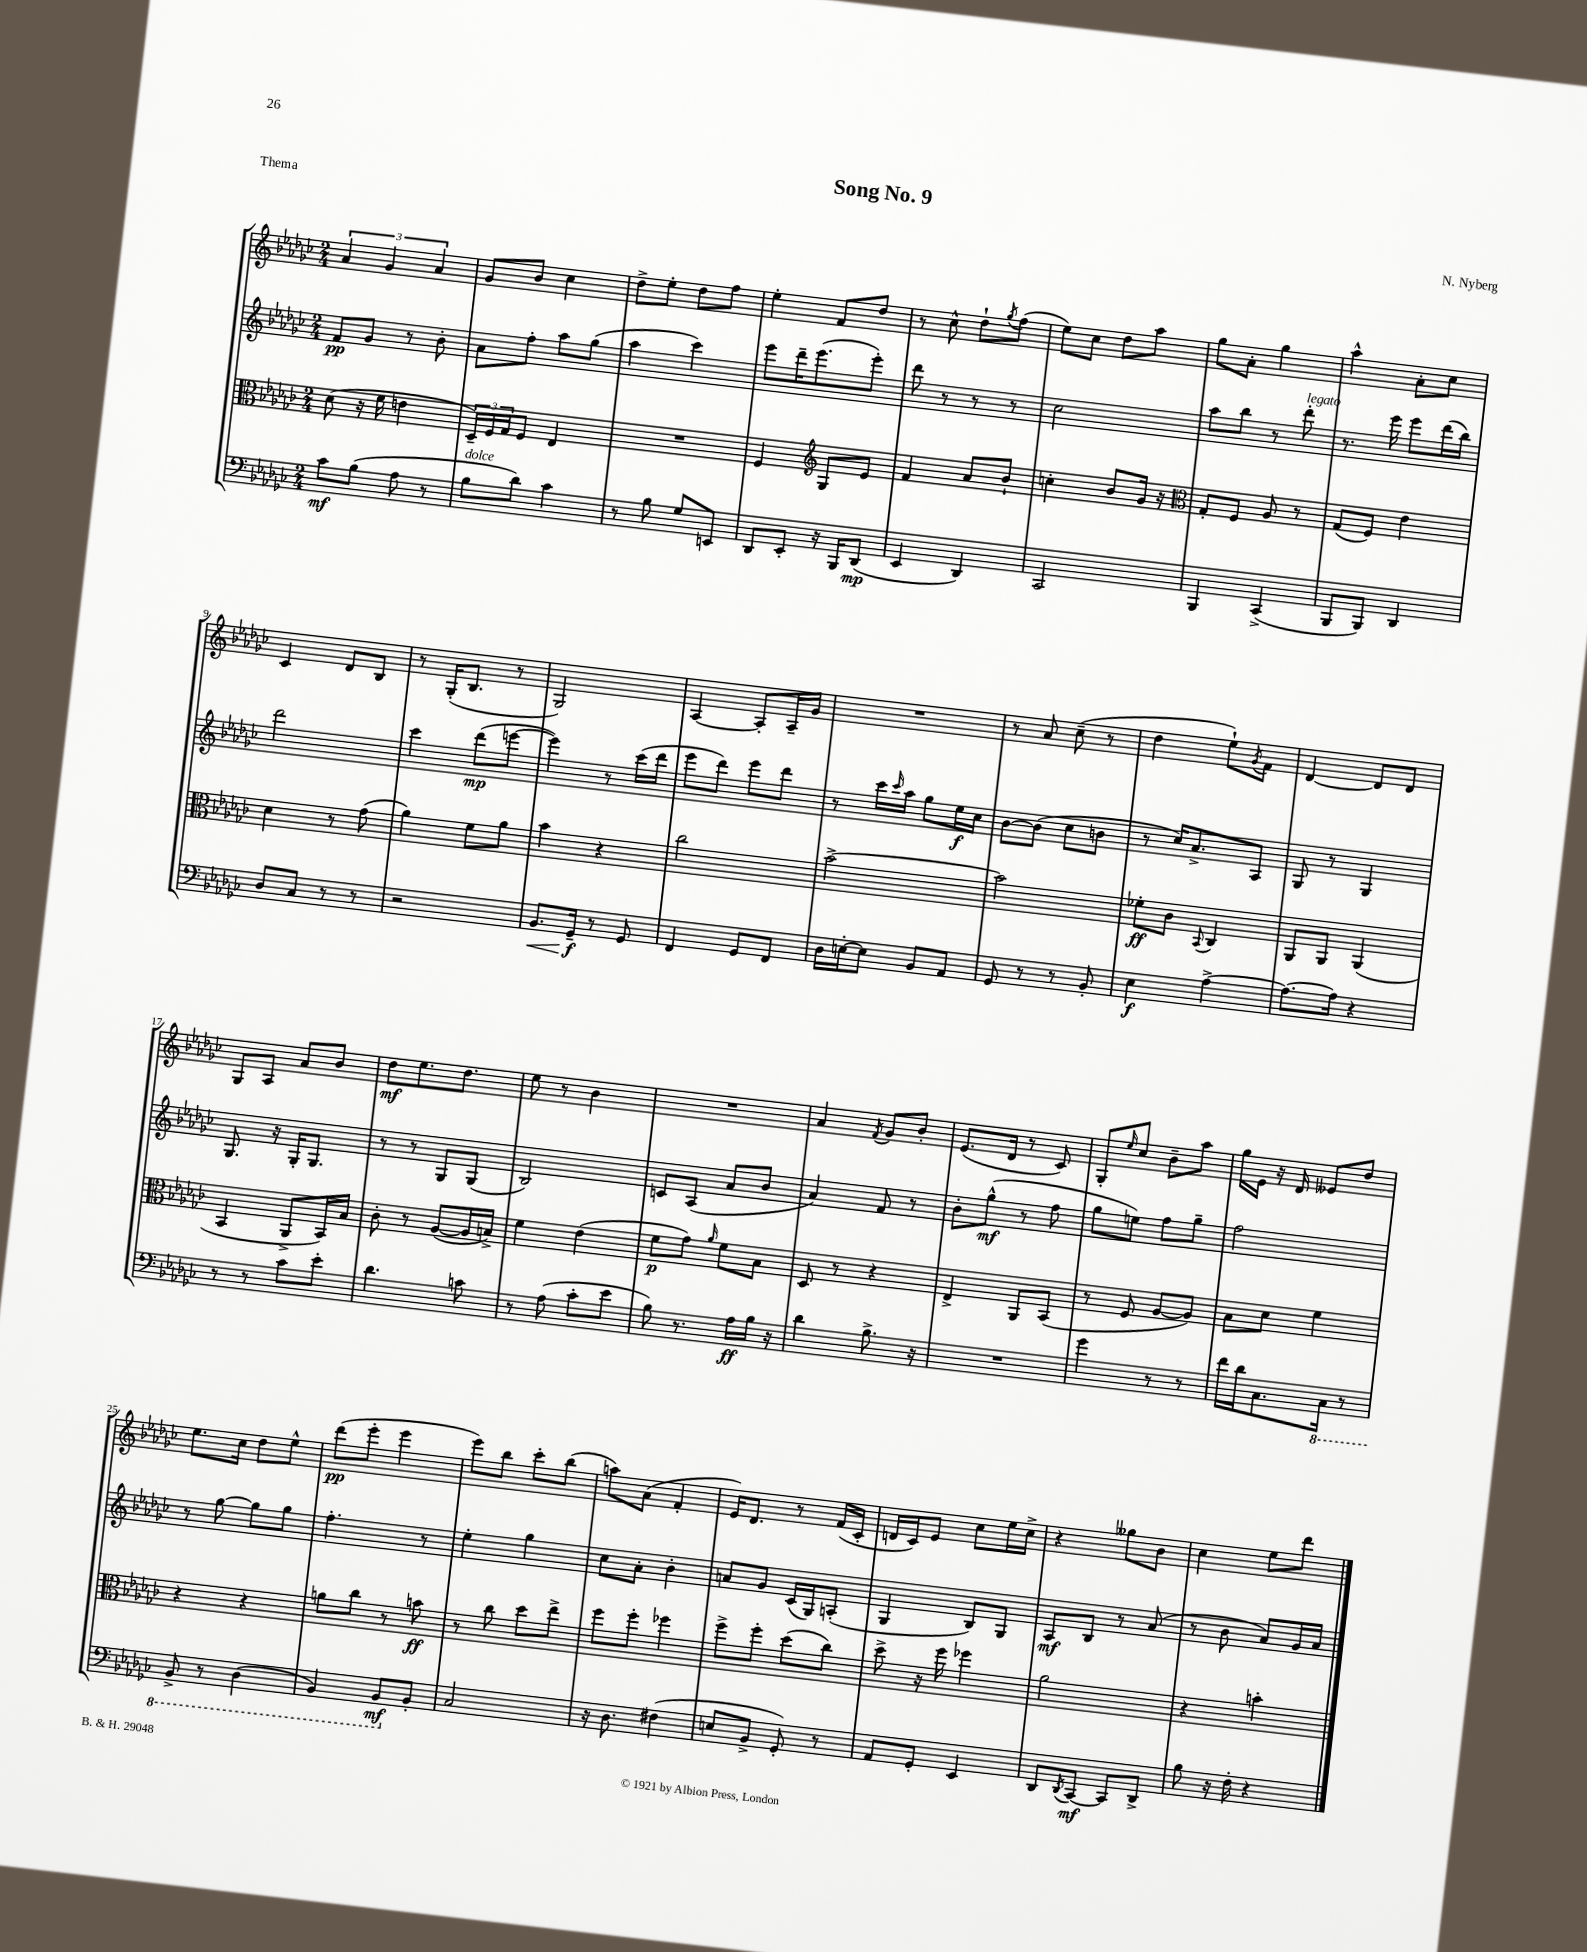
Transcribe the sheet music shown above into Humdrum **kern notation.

**kern	**kern	**kern	**kern
*staff4	*staff3	*staff2	*staff1
*clefF4	*clefC3	*clefG2	*clefG2
*k[b-e-a-d-g-c-]	*k[b-e-a-d-g-c-]	*k[b-e-a-d-g-c-]	*k[b-e-a-d-g-c-]
*M2/4	*M2/4	*M2/4	*M2/4
8c-	(8d-	8f	6a-
(8B-	16r	8g-	.
.	.	.	6g-
.	16f	.	.
8A-	4e	8r	.
.	.	.	6a-
8r	.	8b-'	.
=	=	=	=
8B-	24D-~)	8a-	8g-
.	24F	.	.
.	24G-	.	.
8d-)	8F	8ff'	8b-
4c-	4E-	8aa-	4cc-
.	.	(8gg-	.
=	=	=	=
8r	2r	4aa-	8dd-^
8B-	.	.	8ee-'
8G-	.	4ccc-)	8dd-
8EE	.	.	8ff
=	=	=	=
8DD-	4F	8eee-	4ee-'
8EE-'	.	16ddd-~	.
.	.	(8.eee-	.
*	*clefG2	*	*
16r	8G-	.	8f
16BBB-	.	.	.
(8DD-	8e-	8eee-')	8dd-
=	=	=	=
4EE-	4f	8ddd-	8r
.	.	8r	8cc-^^
4DD-)	8a-	8r	8dd-`
.	.	.	8qgg-
.	8b-`	8r	(8ff
=	=	=	=
2CC-	4cc'	2cc-	8ee-)
.	.	.	8cc-
.	8b-	.	8dd-
.	16g-	.	8aa-
.	16r	.	.
=	=	=	=
*	*clefC3	*	*
4BBB-	8G-'	8aa-	8gg-
.	8F	8bb-	8a-'
(4CC-^	8A-	8r	4gg-
.	8r	8ddd-'	.
=	=	=	=
8BBB-	(8G-	8.r	4aa-^^
8BBB-)	8F)	.	.
.	.	16eee-	.
4DD-	4e-	8eee-	8a-'
.	.	(16ddd-	8cc-
.	.	16bb-)	.
=	=	=	=
8D-	4d-	2ddd-	4c-
8C-	.	.	.
8r	8r	.	8d-
8r	(8g-	.	8B-
=	=	=	=
2r	4a-)	4ccc-	8r
.	.	.	(16G-'
.	.	.	8.B-
.	8f	(8ddd-	.
.	8a-	[8eee	8r
=	=	=	=
8.BB-	4b-	4eee])	2G-)
16GG-~	.	.	.
8r	4r	8r	.
8GG-	.	(16ccc-	.
.	.	16ddd-	.
=	=	=	=
4FF	2cc-	8eee-	[4A-
.	.	8ddd-)	.
8GG-	.	8eee-	8A-']
8FF	.	8ddd-	16A-~
.	.	.	16g-
=	=	=	=
16D-	[2b-^	8r	2r
[16E'	.	.	.
8E]	.	16ccc-	.
.	.	16qqccc-	.
.	.	16aa-	.
8BB-	.	8gg-	.
8AA-	.	16ee-	.
.	.	16cc-	.
=	=	=	=
8GG-	2b-]	[8b-	8r
8r	.	(8b-]	8a-
8r	.	8cc-	(8cc-~
8BB-'	.	8b	8r
=	=	=	=
4E-	8f-'	8r	4dd-
.	8c-	16cc-)	.
.	.	8.a-^	.
.	8qqBB-	.	.
[4A-^	4C-	.	8ee-`)
.	.	.	8qg-
.	.	8A-	8f
=	=	=	=
8.A-_	8AA-	8G-	[4d-
.	8AA-	8r	.
16A-]	.	.	.
4r	(4AA-	4G-	8d-]
.	.	.	8d-
=	=	=	=
8r	4BB-	8.G-	8G-
8r	.	.	8A-
.	.	16r	.
8c-	8AA-^	16G-'	8a-
.	.	8.G-	.
8e-'	16BB-)	.	8b-
.	16B-	.	.
=	=	=	=
4.d-	8c-'	8r	8dd-
.	8r	8r	8.ee-
.	([8A-	8G-	.
.	.	.	8.dd-
8c	16A-]	(8G-	.
.	16B^)	.	.
=	=	=	=
8r	4f	2B-)	8ee-
(8A-	.	.	8r
8c-'	(4e-	.	4b-
8e-	.	.	.
=	=	=	=
8B-)	8f	8c	2r
8.r	8g-)	(8A-	.
.	16qqa-	.	.
.	8f	8a-	.
16A-	.	.	.
16B-	8B-	8b-	.
16r	.	.	.
=	=	=	=
4d-	8D-	4a-)	4a-
.	8r	.	.
.	.	.	8qf
8.B-^	4r	8f	8g-
.	.	8r	8b-'
16r	.	.	.
=	=	=	=
2r	4E-^	8b-'	(8.e-
.	.	(8gg-^^	.
.	.	.	16d-
.	8AA-	8r	8r
.	(8BB-	8ff	8c-)
=	=	=	=
4g-	8r	8gg-	8G-'
.	.	.	16qqee-
.	8F	8ee)	8cc-
8r	[8A-	8ff	8b-~
8r	8A-])	8gg-~	8aa-
=	=	=	=
16f	8B-	2ff	16gg-
16d-	.	.	16e-
8.C-	8d-	.	16r
.	.	.	16d-
.	4f	.	8e--
16CC-	.	.	.
8r	.	.	8dd-
=	=	=	=
8BBB-^	4r	8r	8.ee-
8r	.	[8gg-	.
.	.	.	16cc-
(4DD-	4r	8gg-]	8dd-
.	.	8gg-	8ee-^^
=	=	=	=
4BBB-)	8a	4.ff'	(8ddd-
.	8cc-	.	8eee-'
8BBB-	8r	.	4eee-
8BB-'	8b	8r	.
=	=	=	=
2C-	8r	4ee-'	8eee-)
.	8cc-	.	8bb-
.	8dd-	4gg-	8ccc-'
.	8ee-^	.	(8bb-
=	=	=	=
16r	8ff	8cc-	8aa)
8.D-	.	.	.
.	8ff'	8a-'	(8a-
(4F#	4ff-	4b-'	4f'
=	=	=	=
8E	8ff^	8a	16e-)
.	.	.	8.d-
8BB-^	8ff'	8g-	.
8GG-')	(8dd-	(16c-	8r
.	.	16G-)	.
8r	8cc-)	(8A'	(16f
.	.	.	16c-'
=	=	=	=
8AA-	8dd-^	4G-	16d
.	.	.	16c-)
8GG-'	16r	.	8e-
.	16ff	.	.
4EE-	4ff-	8B-)	8cc-
.	.	8G-	16ee-
.	.	.	16cc-^
=	=	=	=
8DD-	2a-	8A-	4r
8qDD-	.	.	.
[8CC-	.	8B-	.
8CC-]	.	8r	8gg--
8DD-^	.	(8a-	8b-
=	=	=	=
8B-	4r	8r	4cc-
16r	.	8b-	.
16F'	.	.	.
4r	4b'	8a-)	8ee-
.	.	16g-	8ddd-
.	.	16a-	.
==	==	==	==
*-	*-	*-	*-
